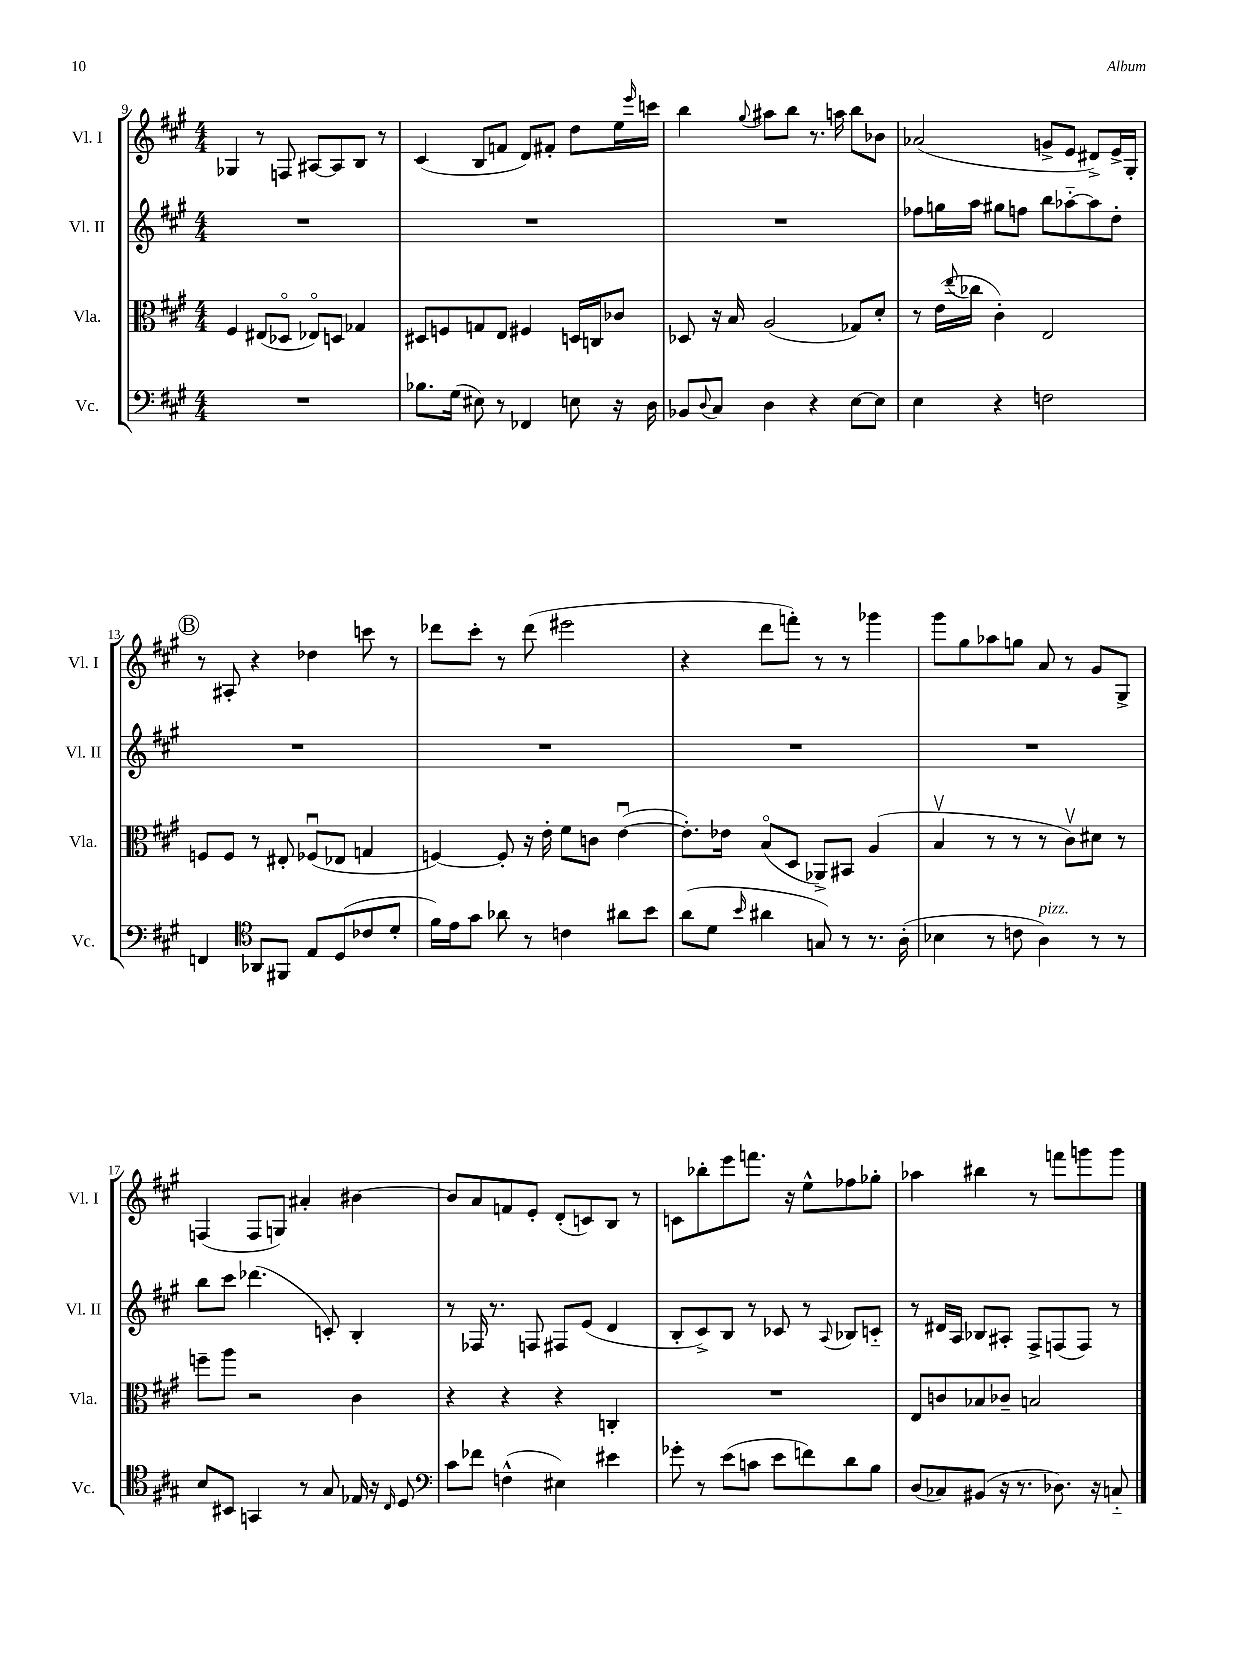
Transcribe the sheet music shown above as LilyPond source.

<<
\new StaffGroup <<
\new Staff = "s0" \with { instrumentName = "Vl. I" shortInstrumentName = "Vl. I" } {
    \clef treble \key a \major \numericTimeSignature \time 4/4
    ges4 r8 f8 ais8~ ais8 b8 r8 |
    cis'4( b8 f'8 d'8) fis'8-. d''8 e''16 \grace { e'''16 } c'''16 |
    b''4 \appoggiatura { gis''8 } ais''8 b''8 r8. a''16 b''8 bes'8 |
    aes'2( g'8-> e'8 dis'8->) e'16-> gis16-. |
    \mark \markup { \circle "B" } r8 ais8-. r4 des''4 c'''8 r8 |
    des'''8 cis'''8-. r8 des'''8( eis'''2 |
    r4 d'''8 f'''8-.) r8 r8 ges'''4 |
    gis'''8 gis''8 aes''8 g''8 a'8 r8 gis'8 gis8-> |
    f4( f8 g8) ais'4-. bis'4~ |
    bis'8 a'8 f'8 e'8-. d'8-.( c'8) b8 r8 |
    c'8 bes''8-. e'''8 f'''8. r16 e''8-^ fes''8 ges''8-. |
    aes''4 bis''4 r8 f'''8 g'''8 g'''8 \bar "|." |
}
\new Staff = "s1" \with { instrumentName = "Vl. II" shortInstrumentName = "Vl. II" } {
    \clef treble \key a \major \numericTimeSignature \time 4/4
    R1 |
    R1 |
    R1 |
    fes''8 g''16 a''16 gis''8 f''8 b''8 aes''8~-_ aes''8 d''8-. |
    \mark \markup { \circle "B" } R1 |
    R1 |
    R1 |
    R1 |
    b''8 cis'''8 des'''4.( c'8-.) b4-. |
    r8 fes16 r8. f8 fis8 e'8( d'4 |
    b8-. cis'8->) b8 r8 ces'8 r8 \appoggiatura { a8 } bes8 c'8-_ |
    r8 dis'16 a16 bes8 ais8-. fis8-> f8( f8) r8 \bar "|." |
}
\new Staff = "s2" \with { instrumentName = "Vla." shortInstrumentName = "Vla." } {
    \clef alto \key a \major \numericTimeSignature \time 4/4
    fis4 eis8( des8\flageolet ees8\flageolet) d8 ges4 |
    dis8 f8 g8 e8 fis4 d16 c16 ces'8 |
    des8 r16 b16 a2( ges8) d'8-. |
    r8 e'16( \appoggiatura { e''8 } ces''16 cis'4-.) e2 |
    \mark \markup { \circle "B" } f8 f8 r8 eis8-. fes8\downbow( ees8 g4 |
    f4~) f8-. r16 e'16-. fis'8 c'8 e'4~\downbow( |
    e'8.-.) ees'16 b8\flageolet( d8 aes,8->) bis,8 a4( |
    b4\upbow r8 r8 r8 cis'8\upbow) dis'8 r8 |
    f''8-- a''8 r2 cis'4 |
    r4 r4 r4 c4-. |
    R1 |
    e8 c'8 bes8 ces'8-- b2 \bar "|." |
}
\new Staff = "s3" \with { instrumentName = "Vc." shortInstrumentName = "Vc." } {
    \clef bass \key a \major \numericTimeSignature \time 4/4
    R1 |
    bes8. gis16( eis8) r8 fes,4 e8 r16 d16 |
    bes,8 \appoggiatura { d8 } cis8 d4 r4 e8~ e8 |
    e4 r4 f2 |
    \mark \markup { \circle "B" } f,4 \clef tenor aes,8 fis,8 e8 d8( ces'8 d'8-. |
    fis'16) e'16 gis'8 aes'8 r8 c'4 ais'8 b'8 |
    a'8( d'8 \grace { b'16 } ais'4 g8) r8 r8. a16-.( |
    bes4 r8 c'8 a4^\markup { \italic "pizz." }) r8 r8 |
    b8 bis,8 g,4 r8 gis8 ees16 r16 \grace { cis16 } d8 |
    \clef bass cis'8 fes'8 f4-^( eis4) eis'4 |
    ges'8-. r8 e'8( c'8 e'8 f'8) d'8 b8 |
    d8( ces8) bis,8( r16 r8. des8.) r16 c8-_ \bar "|." |
}
>>
>>
\layout { \context { \Score currentBarNumber = #9 } }
